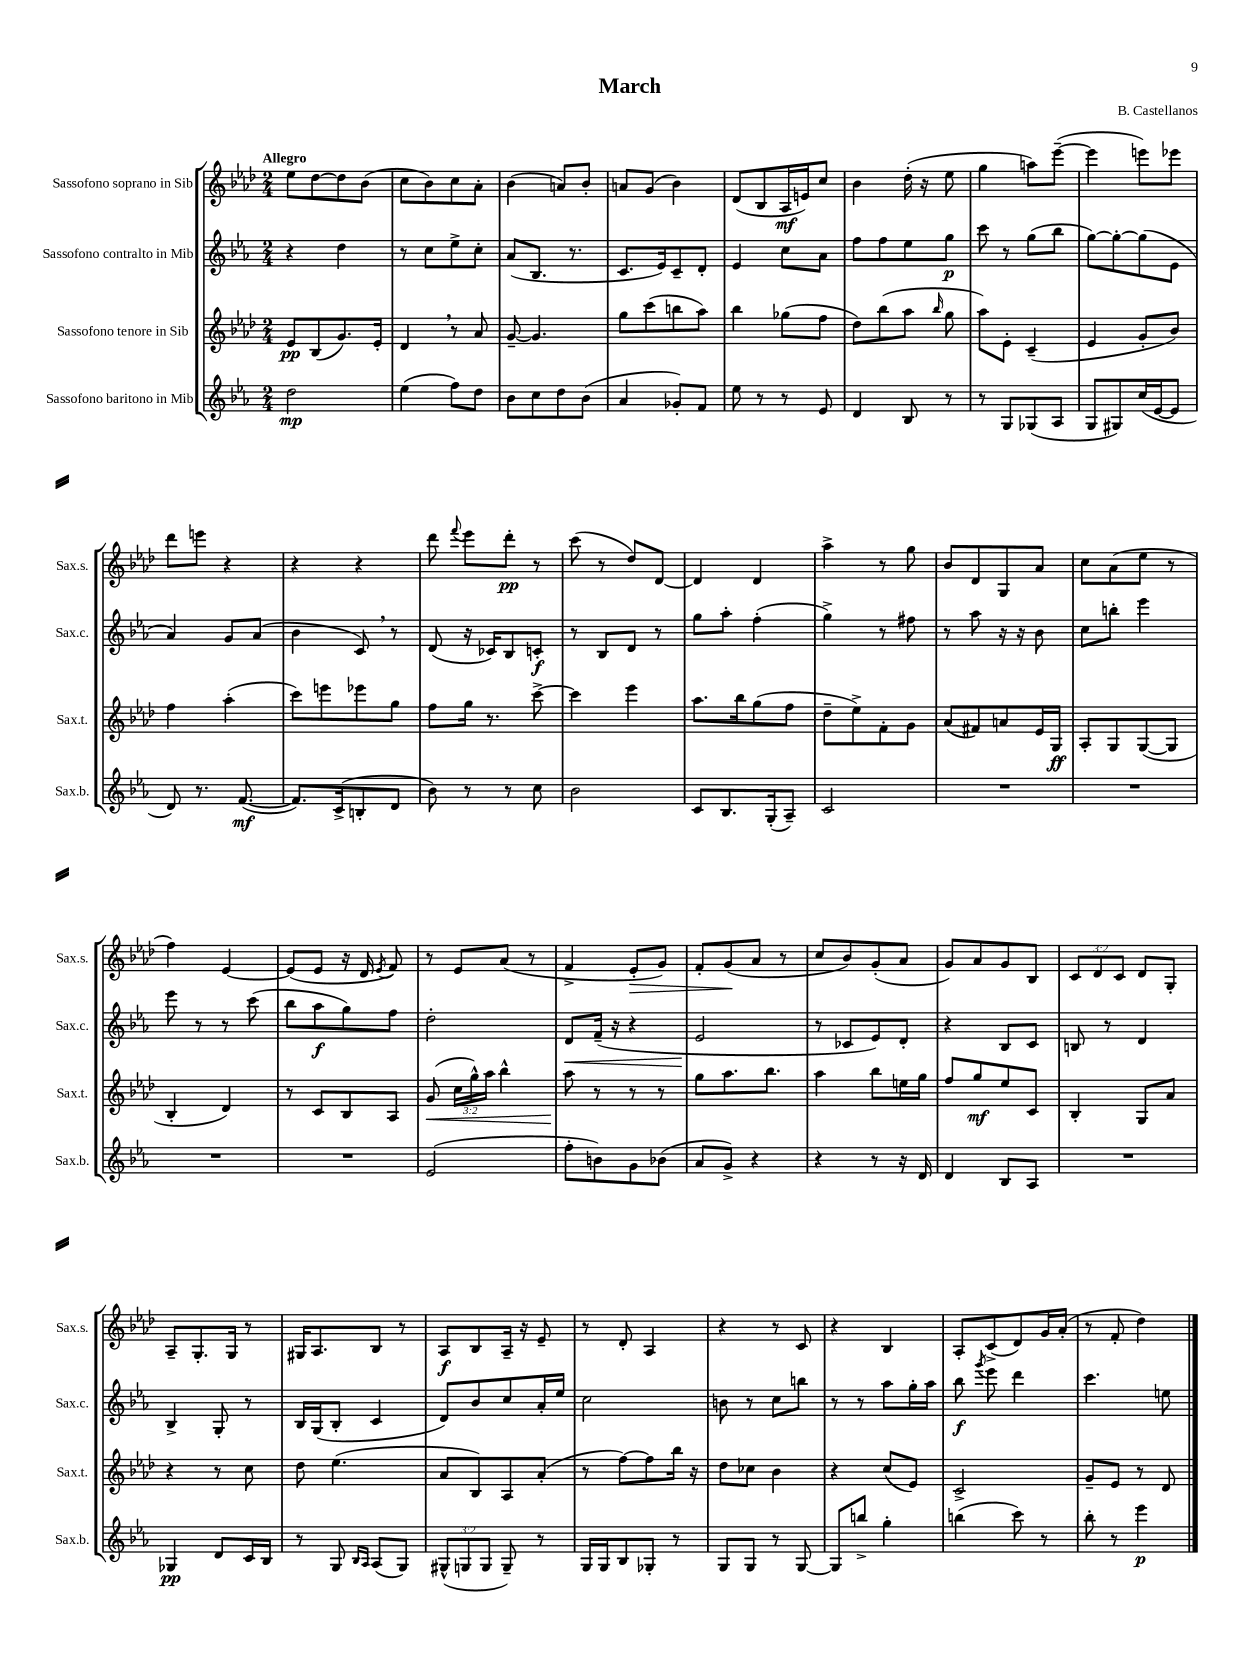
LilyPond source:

\header { title = "March" composer = "B. Castellanos" }
<<
\new StaffGroup <<
\new Staff = "s0" \with { instrumentName = "Sassofono soprano in Sib" shortInstrumentName = "Sax.s." } {
    \clef treble \key aes \major \numericTimeSignature \time 2/4 \override Staff.TupletNumber.text = #tuplet-number::calc-fraction-text \tempo "Allegro"
    \autoBeamOff ees''8[ des''8~ des''8 bes'8]( |
    c''8[ bes'8) c''8 aes'8]-. |
    bes'4( a'8[) bes'8]-. |
    a'8[ g'8]( bes'4) |
    des'8[( bes8 aes16\mf e'16) c''8] |
    bes'4 des''16-.( r16 ees''8 |
    g''4 a''8[) ees'''8]~--( |
    ees'''4 e'''8[) ees'''8] |
    des'''8[ e'''8] r4 |
    r4 r4 |
    des'''8 \appoggiatura { f'''8 } ees'''8[ des'''8]-.\pp r8 |
    c'''8( r8 des''8[) des'8]~ |
    des'4 des'4 |
    aes''4-> r8 g''8 |
    bes'8[ des'8 g8 aes'8] |
    c''8[ aes'8( ees''8] r8 |
    f''4) ees'4~ |
    ees'8[( ees'8] r16 des'16 \acciaccatura { ees'8 } f'8) |
    r8 ees'8[ aes'8]( r8 |
    f'4-> ees'8[-.\> g'8]) |
    f'8[-. g'8\!( aes'8] r8 |
    c''8[ bes'8) g'8-.( aes'8] |
    g'8[) aes'8 g'8 bes8] |
    \tuplet 3/2 { c'8[ des'8 c'8] } des'8[ g8]-. |
    aes8[-- g8.-. g16] r8 |
    gis16[ aes8. bes8] r8 |
    aes8[\f bes8 aes16]-- r16 ees'8-- |
    r8 des'8-. aes4 |
    r4 r8 c'8 |
    r4 bes4 |
    aes8[-. c'8->( des'8) g'16 aes'16]-.( |
    r8 f'8-. des''4) \bar "|." |
}
\new Staff = "s1" \with { instrumentName = "Sassofono contralto in Mib" shortInstrumentName = "Sax.c." } {
    \clef treble \key ees \major \numericTimeSignature \time 2/4
    \autoBeamOff r4 d''4 |
    r8 c''8[ ees''8-> c''8]-. |
    aes'8[( bes8.] r8. |
    c'8.[ ees'16) c'8-- d'8]-. |
    ees'4 c''8[ aes'8] |
    f''8[ f''8 ees''8 g''8]\p |
    c'''8 r8 g''8[( bes''8] |
    g''8[~) g''8~-. g''8( ees'8] |
    aes'4) g'8[ aes'8]( |
    bes'4 c'8) \breathe r8 |
    d'8( r16 ces'16[) bes8 c'8]-.\f |
    r8 bes8[ d'8] r8 |
    g''8[ aes''8]-. f''4-.( |
    g''4->) r8 fis''8 |
    r8 aes''8 r16 r16 bes'8 |
    c''8[ b''8]-. ees'''4 |
    ees'''8 r8 r8 c'''8( |
    bes''8[ aes''8\f g''8) f''8] |
    d''2-. |
    d'8[\< f'16]--( r16 r4 |
    ees'2\! |
    r8 ces'8[ ees'8) d'8]-. |
    r4 bes8[ c'8] |
    b8 r8 d'4 |
    bes4-> g8-. r8 |
    bes16[ g16( bes8]-. c'4 |
    d'8[) bes'8 c''8 aes'16-. ees''16] |
    c''2 |
    b'8 r8 c''8[ b''8] |
    r8 r8 aes''8[ g''16-. aes''16] |
    bes''8\f \acciaccatura { g'''8 } ees'''8 d'''4 |
    c'''4. e''8 \bar "|." |
}
\new Staff = "s2" \with { instrumentName = "Sassofono tenore in Sib" shortInstrumentName = "Sax.t." } {
    \clef treble \key aes \major \numericTimeSignature \time 2/4 \override Staff.TupletNumber.text = #tuplet-number::calc-fraction-text
    \autoBeamOff ees'8[\pp bes8( g'8.) ees'16]-. |
    des'4 \breathe r8 aes'8 |
    g'8~-- g'4. |
    g''8[ c'''8( b''8 aes''8]) |
    bes''4 ges''8[( f''8] |
    des''8[) bes''8( aes''8] \grace { bes''16 } g''8 |
    aes''8[) ees'8]-. c'4--( |
    ees'4 g'8[-. bes'8]) |
    f''4 aes''4-.( |
    c'''8[) e'''8 ees'''8 g''8] |
    f''8[ g''16] r8. c'''8~-> |
    c'''4 ees'''4 |
    aes''8.[ bes''16 g''8( f''8] |
    des''8[-- ees''8->) f'8-. g'8] |
    aes'8[( fis'8) a'8 ees'16 g16]\ff |
    aes8[-. g8 g8~( g8] |
    bes4-. des'4) |
    r8 c'8[ bes8 aes8] |
    g'8\<( \tuplet 3/2 { c''16[ g''16-^) aes''16] } bes''4-^ |
    aes''8\! r8 r8 r8 |
    g''8[ aes''8. bes''8.] |
    aes''4 bes''8[ e''16 g''16] |
    f''8[ g''8\mf ees''8 c'8] |
    bes4-. g8[ aes'8] |
    r4 r8 c''8 |
    des''8 ees''4.( |
    aes'8[ bes8) aes8 aes'8]-.( |
    r8 f''8[~) f''8 bes''16] r16 |
    des''8[ ces''8] bes'4 |
    r4 c''8[( ees'8]) |
    c'2-> |
    g'8[-- ees'8] r8 des'8 \bar "|." |
}
\new Staff = "s3" \with { instrumentName = "Sassofono baritono in Mib" shortInstrumentName = "Sax.b." } {
    \clef treble \key ees \major \numericTimeSignature \time 2/4 \override Staff.TupletNumber.text = #tuplet-number::calc-fraction-text
    \autoBeamOff d''2\mp |
    ees''4( f''8[) d''8] |
    bes'8[ c''8 d''8 bes'8]( |
    aes'4 ges'8[-.) f'8] |
    ees''8 r8 r8 ees'8 |
    d'4 bes8 r8 |
    r8 g8[ ges8( aes8] |
    g8[ gis8) c''16( ees'16~ ees'8] |
    d'8) r8. f'8.~\mf( |
    f'8.[) c'16->( b8-. d'8] |
    bes'8) r8 r8 c''8 |
    bes'2 |
    c'8[ bes8. g16-.( aes8]--) |
    c'2 |
    R2 |
    R2 |
    R2 |
    R2 |
    ees'2( |
    f''8[-. b'8) g'8 bes'8]( |
    aes'8[ g'8]->) r4 |
    r4 r8 r16 d'16 |
    d'4 bes8[ aes8] |
    R2 |
    ges4\pp d'8[ c'16 bes16] |
    r8 g8 \grace { bes16[ aes16] } aes8[( g8]) |
    \tuplet 3/2 { gis8[-^( g8 g8] } g8--) r8 |
    g16[ g16 bes8 ges8]-. r8 |
    g8[ g8] r8 g8~ |
    g8[ b''8]-> g''4-. |
    b''4( c'''8) r8 |
    bes''8-. r8 ees'''4\p \bar "|." |
}
>>
>>
\layout { \context { \Score \remove "Bar_number_engraver" } }
